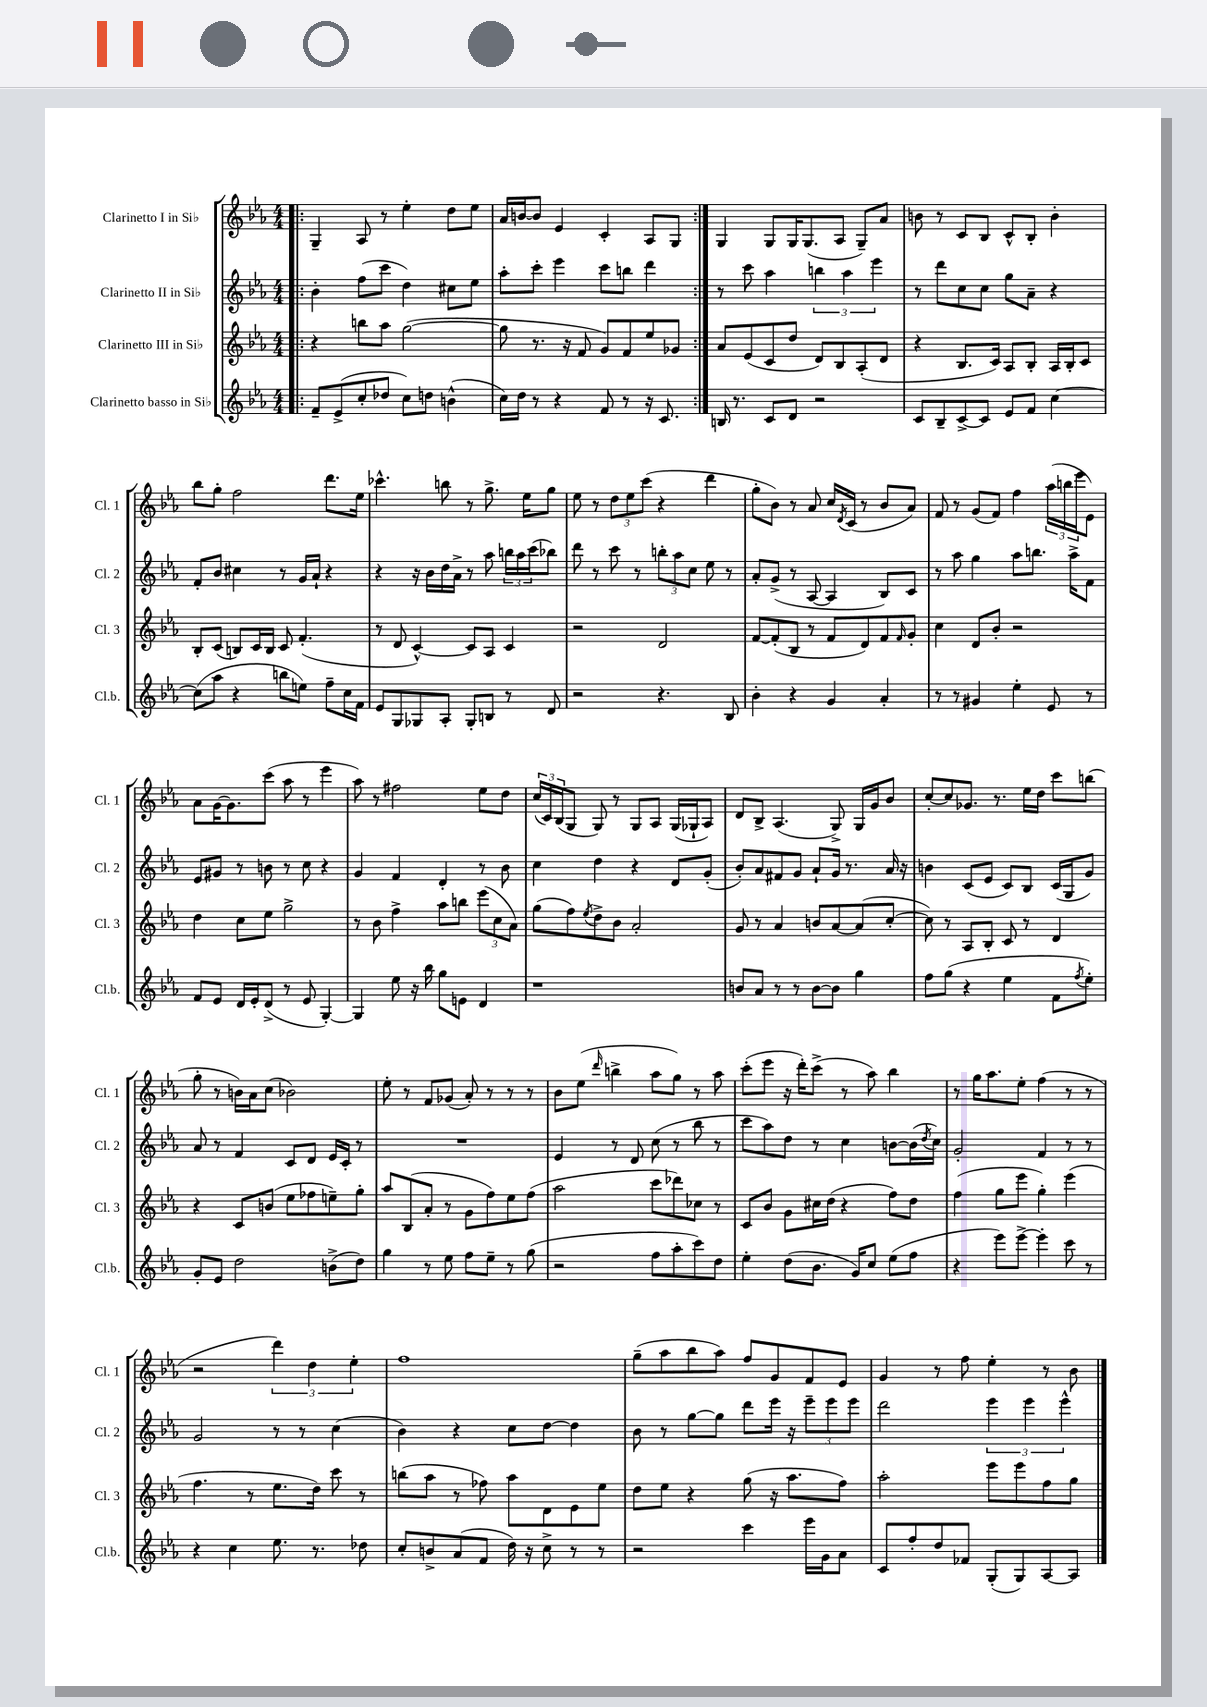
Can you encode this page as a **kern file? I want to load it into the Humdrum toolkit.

**kern	**kern	**kern	**kern
*staff4	*staff3	*staff2	*staff1
*clefG2	*clefG2	*clefG2	*clefG2
*k[b-e-a-]	*k[b-e-a-]	*k[b-e-a-]	*k[b-e-a-]
*M4/4	*M4/4	*M4/4	*M4/4
=!|:	=!|:	=!|:	=!|:
8f~	4r	4b-'	4G~
(8e-^	.	.	.
8cc'	8bb	(8ff	8A-
8dd-	8aa-	8ccc	8r
8cc)	([2gg	4dd)	4ee-'
8dd	.	.	.
(4b^^	.	8cc#	8dd
.	.	8ee-	8ee-
=	=	=	=
16cc)	8gg]	8aa-'	16a-
16dd	.	.	[16b
8r	8.r	8ccc'	8b]
4r	.	4eee-	4e-
.	16r	.	.
.	8f	.	.
8f	8g)	8ccc	4c'
8r	8f	8bb	.
16r	8ee-	4ddd	8A-
8.c	.	.	.
.	8g-	.	8G
=:|!	=:|!	=:|!	=:|!
16B	8a-	8r	4G
8.r	.	.	.
.	(8e-	8ccc	.
8c	8c	4aa-	8G
8d	8dd	.	16G
.	.	.	(8.G
2r	8d)	6bb	.
.	8B-	.	8A-
.	.	6aa-	.
.	(8A-'	.	8G~)
.	.	6eee-	.
.	8d	.	8a-
=	=	=	=
8c	4r	8r	8b
8B-~	.	8ddd	8r
[8c^	8.B-	8cc	8c
8c]	.	8cc	8B-
.	16c)	.	.
8e-	8A-	8gg	8c^^
8f	8B-'	8a-~	8B-'
[4cc	16A-	4r	4b'
.	16B-'	.	.
.	8c	.	.
=	=	=	=
(8cc]	8B-'	8f'	8bb-
8aa-	(8c	8b-	8gg'
4r	8B)	4cc#	2ff
.	16c	.	.
.	16B	.	.
8bb	8c	8r	.
8ee)	(4.f'	16g	.
.	.	16a-`	.
8ff~	.	4r	8.ddd
16cc	.	.	.
16f	.	.	16ee-
=	=	=	=
8e-	8r	4r	4.ccc-^^
8G	8d	.	.
8G-	[4c^^)	16r	.
.	.	16b-	.
8A-'	.	16dd	8bb
.	.	16a-^	.
8G-'	8c]	8r	8r
8B	8A-	8aa-	8.gg^
8r	4c	24bb	.
.	.	24aa-	.
.	.	.	16ee-
.	.	(24ccc	.
8d	.	8bb-)	8gg
=	=	=	=
2r	2r	8ddd	8ee-
.	.	8r	8r
.	.	8ccc	12dd
.	.	.	12ee-
.	.	8r	.
.	.	.	(12ccc
4.r	2d	12bb'	4r
.	.	12aa-	.
.	.	12cc	.
.	.	8ee-	4ddd
8B-	.	8r	.
=	=	=	=
4b-'	[8f	8a-'	8gg'
.	(8f']	(8g^	8b-)
4r	8B-	8r	8r
.	8r	[8A-	8a-
4g	8f	4A-]	16cc
.	.	.	8qd
.	.	.	(16c
.	8d)	.	8r
4a-'	8f	8B-)	8b-
.	16qqf	.	.
.	8g'	8c	8a-)
=	=	=	=
8r	4cc	8r	8f
8r	.	8aa-	8r
4g#	8d	4gg	(8g
.	8b-'	.	8f)
4ee-'	2r	8aa-	4ff
.	.	8.bb	.
8e-	.	.	(24aa-
.	.	.	24bb
.	.	16aa-^	.
.	.	.	24eee-
8r	.	8f	8e-)
=	=	=	=
8f	4dd	8e-	8a-
8e-	.	8g#	[16g
.	.	.	8.g]
16d	8cc	8r	.
16e-'	.	.	.
(8d^	8ee-	8b	(8ccc
8r	2gg^	8r	8aa-
8e-	.	8cc	8r
[4G')	.	4r	4eee-
=	=	=	=
4G]	8r	4g	8aa-)
.	8b-	.	8r
8ee-	4ff^	4f	2ff#
16r	.	.	.
16bb-	.	.	.
8gg	8aa-	4d'	.
8e	8bb	.	.
4d	(12eee-	8r	8ee-
.	12cc	.	.
.	.	8b-	8dd
.	12a-)	.	.
=	=	=	=
1r	(8gg	4cc	(24cc
.	.	.	24c)
.	.	.	(24B-
.	8ff)	.	8G
.	8qee-	.	.
.	8dd^	4dd	8G)
.	8b-	.	8r
.	2a-'	4r	8G
.	.	.	8A-
.	.	8d	(16G
.	.	.	16G-`
.	.	(8g'	8A-)
=	=	=	=
8b	8g	8b-')	8d
8a-	8r	8a-	8B-^
8r	4a-	8f#	(4.A-
8r	.	8g	.
[8b	8b	8a-`	.
8b]	[8a-	16g	8G^)
.	.	8.r	.
4gg	(8a-]	.	16G
.	.	.	16g
.	[8cc'	16a-	8b-
.	.	16r	.
=	=	=	=
8ff	8cc])	4b	[8cc'
(8gg	8r	.	8cc]
4r	8A-	(8c	8.g-
.	8B-'	8e-	.
.	.	.	8.r
4ee-	8c	8c)	.
.	8r	8B-	16ee-
.	.	.	16dd
8f	4d	(16c	8ccc
.	.	16G	.
8qff	.	.	.
8ee-')	.	8g)	(8bb
=	=	=	=
8g'	4r	8a-	8gg'
8e-	.	8r	8r
2dd	8c	4f	16b)
.	.	.	16a-
.	(8b	.	(8cc
.	8ee-	8c	2b-)
.	8ff-	8d	.
(8b^	8ee~)	16e-	.
.	.	16c'	.
8dd)	8gg'	8r	.
=	=	=	=
4gg	8aa-	1r	8ee-'
.	(8B-	.	8r
8r	8a-'	.	8f
8ee-	8r	.	(8g-
8ff	8g	.	8a-')
8ee-~	8ff)	.	8r
8r	8ee-	.	8r
(8gg	(8ff	.	8r
=	=	=	=
2r	2aa-	4e-	8b-
.	.	.	(8ee-
.	.	.	16qqddd
.	.	8r	4bb^
.	.	8d	.
8ff	8ccc	(8cc	8aa-
8aa-'	8ddd-)	8r	8gg)
8ccc)	8cc-	8bb-	8r
8dd	8r	8r	8aa-
=	=	=	=
4ee-'	8c	8ccc	(8ccc'
.	8b-	8aa-)	8eee-
(8dd	8g	8dd	16r
.	.	.	16ddd')
8.b-	16cc#	8r	(8ccc^
.	(16dd	.	.
.	4r	4cc	8r
16g)	.	.	.
8cc	.	.	8aa-)
(8ee-	8ff)	[8b	4bb-
8ff	8dd	(16b]	.
.	.	8qdd	.
.	.	16cc)	.
=	=	=	=
4r	(4ff	2g'	8r
.	.	.	16gg
.	.	.	8.aa-
8eee-)	8gg	.	.
[8eee-^	8eee-	.	8ee-'
4eee-']	4gg')	4f	(4ff
8ccc	(4eee-	8r	8r
8r	.	8r	8r
=	=	=	=
4r	4.ff	2g	2r
4cc	.	.	.
.	8r	.	.
8.ee-	8.ee-	8r	6ddd)
.	.	8r	.
.	.	.	6dd
8.r	16dd)	.	.
.	8ccc	(4cc	.
.	.	.	6ee-'
8dd-	8r	.	.
=	=	=	=
8cc'	(8bb	4b-)	1ff
8b^	8aa-	.	.
(8a-	8r	4r	.
8f	8ff-)	.	.
16dd)	8aa-	8cc	.
16r	.	.	.
8cc^	8d	[8dd	.
8r	8e-	4dd]	.
8r	8ee-	.	.
=	=	=	=
2r	8dd	8b-	(8gg~
.	8ee-	8r	8aa-
.	4r	[8gg	8bb-
.	.	8gg]	8aa-)
4ccc	(8gg	8ddd	8ff
.	16r	16eee-	8g
.	8.aa-	16r	.
16eee-	.	12eee-~	8f
16g	.	.	.
.	.	12eee-	.
8a-	8ff)	.	8e-
.	.	12eee-	.
=	=	=	=
8c	2aa-'	2ddd	4g
8ff'	.	.	.
8dd	.	.	8r
8f-	.	.	8ff
(8G'	8eee-	6eee-	4ee-'
8G)	8eee-	.	.
.	.	6eee-	.
[8A-	8ff	.	8r
.	.	6eee-^^	.
8A-]	8gg	.	8b-
==	==	==	==
*-	*-	*-	*-
